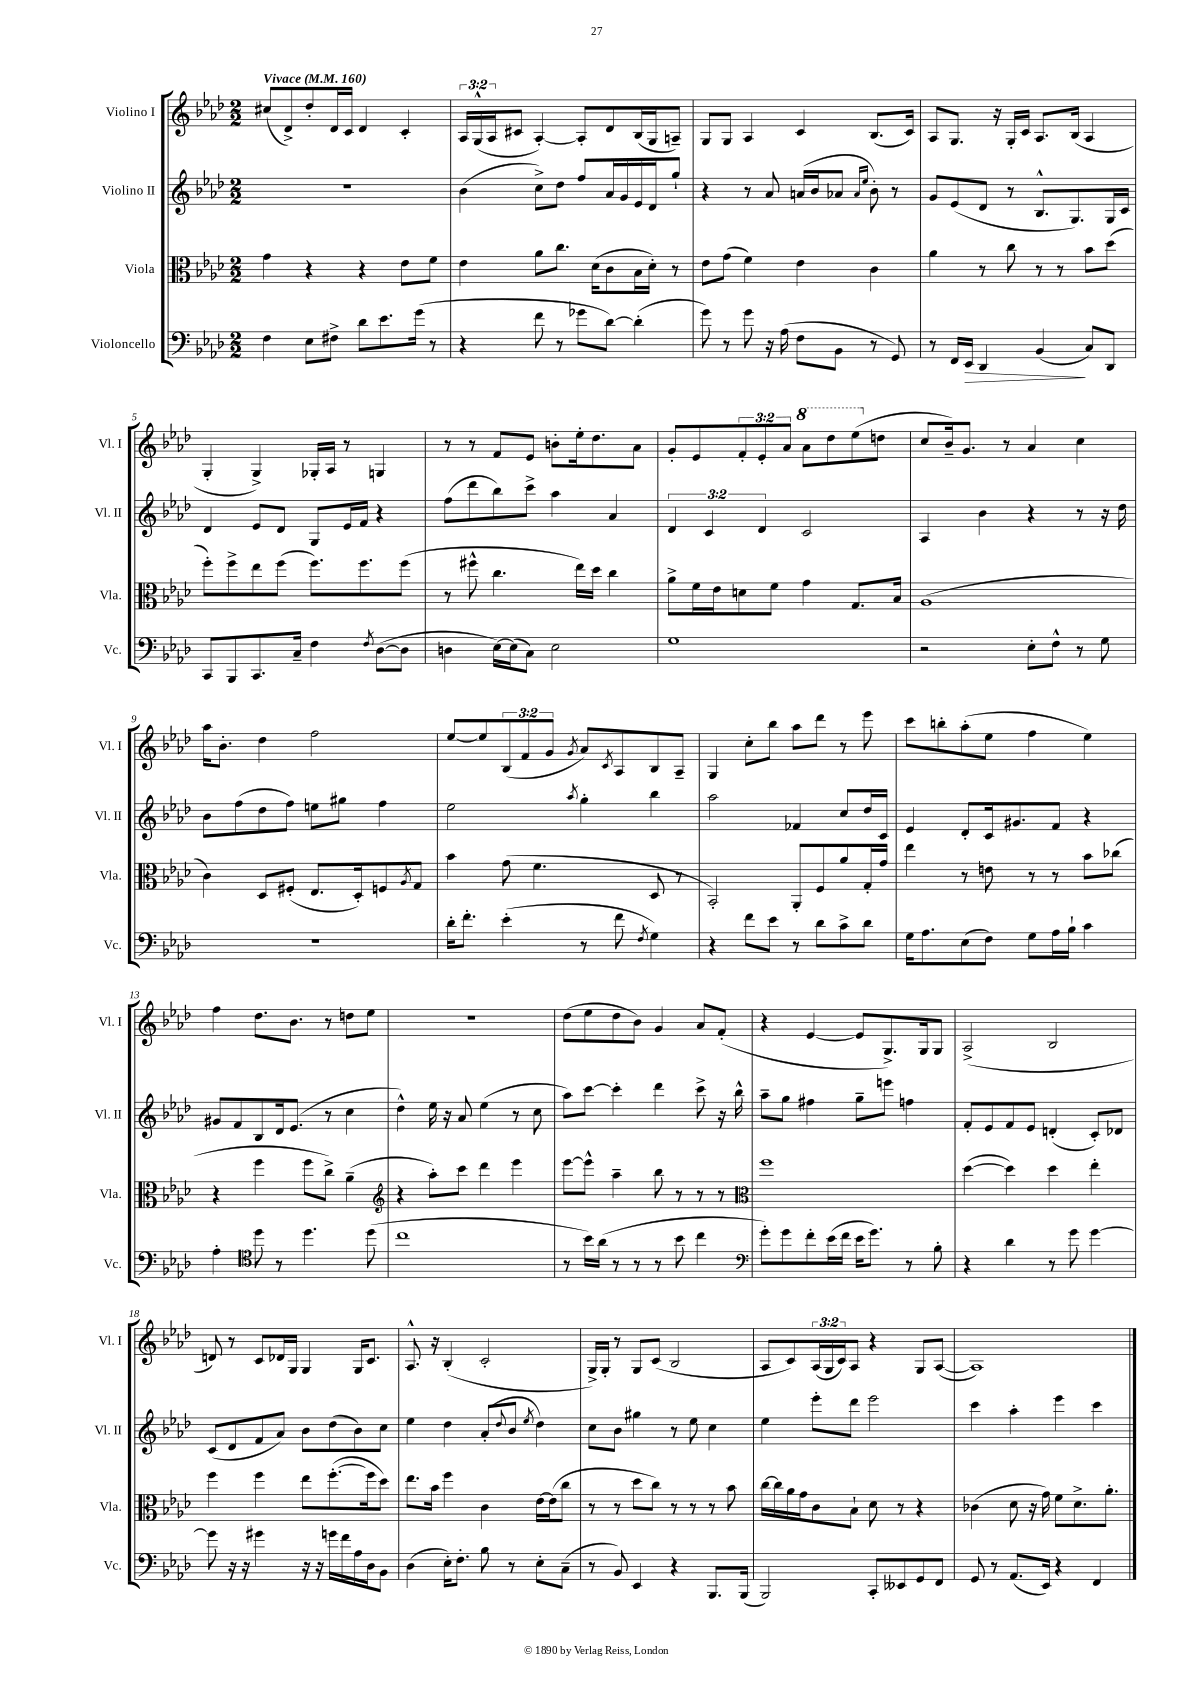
<<
\new StaffGroup <<
\new Staff = "s0" \with { instrumentName = "Violino I" shortInstrumentName = "Vl. I" } {
    \clef treble \key aes \major \numericTimeSignature \time 2/2 \override Staff.TupletNumber.text = #tuplet-number::calc-fraction-text \tempo "Vivace" 4 = 160
    cis''8( des'8->) des''8-. des'16 c'16 des'4 c'4-. |
    \tuplet 3/2 { aes16 g16-^( aes16 } cis'8 aes4~-.) aes8-. des'8 bes16( g16 a8--) |
    g8 g8 aes4 c'4 bes8.( c'16) |
    aes8 g8. r16 g16-. c'16 aes8. bes16( aes4 |
    g4-. g4->) ges16-. aes16 r8 g4 |
    r8 r8 f'8 ees'8 b'8-. ees''16-. des''8. aes'8 |
    g'8-. ees'8 \tuplet 3/2 { f'8-. ees'8-. aes'8 } \ottava #1 aes''8 des'''8 ees'''8( \ottava #0 d''8 |
    c''8 bes'16--) g'8. r8 aes'4 c''4 |
    aes''16 bes'8.-. des''4 f''2 |
    ees''8~ ees''8 \tuplet 3/2 { bes8( f'8 g'8 } \acciaccatura { g'8 } aes'8) \acciaccatura { c'8 } aes8 bes8 aes8-- |
    g4 c''8-. bes''8 aes''8 des'''8 r8 ees'''8 |
    c'''8 b''8-. aes''8-.( ees''8 f''4 ees''4) |
    f''4 des''8. bes'8. r8 d''8 ees''8 |
    r1 |
    des''8( ees''8 des''8 bes'8) g'4 aes'8 f'8-.( |
    r4 ees'4~ ees'8 g8.->) g16 g8 |
    aes2->( bes2 |
    d'8) r8 c'8 des'16 g16 g4 g16 c'8. |
    aes8.-^ r16 bes4-.( c'2-. |
    g16->) g16-. r8 g8 c'8( bes2 |
    aes8 c'8) \tuplet 3/2 { aes16( g16 c'16) } aes8 r4 g8 aes8~( |
    aes1) \bar "|." |
}
\new Staff = "s1" \with { instrumentName = "Violino II" shortInstrumentName = "Vl. II" } {
    \clef treble \key aes \major \numericTimeSignature \time 2/2 \override Staff.TupletNumber.text = #tuplet-number::calc-fraction-text
    r1 |
    bes'4( c''8->) des''8 f''8 aes'16 g'16 ees'16 des'16 g''8-! |
    r4 r8 aes'8 a'16( bes'16 aes'8 \grace { aes'16 ees''16 } bes'8-.) r8 |
    g'8 ees'8( des'8 r8 bes8.-^ g8.) g16 c'16 |
    des'4 ees'8 des'8 g8 ees'16 f'16 r4 |
    f''8( des'''8 bes''8) c'''8-> aes''4 aes'4 |
    \tuplet 3/2 { des'4 c'4 des'4 } c'2 |
    aes4 bes'4 r4 r8 r16 des''16 |
    bes'8 f''8( des''8 f''8) e''8 gis''8 f''4 |
    ees''2 \acciaccatura { aes''8 } g''4-. bes''4 |
    aes''2 fes'4 c''8 des''16 c'16 |
    ees'4 des'8-. c'16 gis'8. f'8 r4 |
    gis'8 f'8 bes8 des'16 ees'8.( r8 c''4 |
    des''4-^) ees''16 r16 aes'8 ees''4( r8 c''8 |
    aes''8) c'''8~ c'''4-. des'''4 c'''8-> r16 bes''16-^ |
    aes''8-- g''8 fis''4 g''8-- e'''8 f''4 |
    f'8-. ees'8 f'8 ees'8 d'4-.( c'8-.) des'8 |
    c'8( des'8 f'8 aes'8) bes'8 des''8( bes'8) c''8 |
    ees''4 des''4 aes'8-.( \appoggiatura { des''8 } bes'8 \acciaccatura { ees''8 } des''4) |
    c''8 bes'8 gis''4 r8 ees''8 c''4 |
    ees''4 ees'''8-. des'''8 ees'''2 |
    c'''4 aes''4-. ees'''4 c'''4 \bar "|." |
}
\new Staff = "s2" \with { instrumentName = "Viola" shortInstrumentName = "Vla." } {
    \clef alto \key aes \major \numericTimeSignature \time 2/2
    g'4 r4 r4 ees'8 f'8 |
    ees'4 aes'8 c''8. des'16( c'8 bes16 des'16-.) r8 |
    ees'8 g'8( f'4) ees'4 c'4 |
    aes'4 r8 c''8 r8 r8 bes'8 des''8( |
    f''8-.) f''8-> ees''8 f''8( f''8.) f''8. f''8( |
    r8 fis''8-^ c''4. ees''16) des''16 c''4 |
    aes'8-> f'16 ees'16 d'8 f'8 g'4 g8. bes16 |
    aes1( |
    c'4) des8 fis8-.( ees8. des16-.) f8 \acciaccatura { aes8 } g8 |
    bes'4 g'8( f'4. des8 r8 |
    bes,2-.) aes,8-. f8 aes'8 g16-. g'16 |
    ees''4 r8 e'8 r8 r8 bes'8 ces''8( |
    r4 f''4 f''8 c''8->) aes'4--( |
    \clef treble r4 aes''8-.) c'''8 des'''4 ees'''4 |
    ees'''8~ ees'''8-^ aes''4-- bes''8 r8 r8 r8 |
    \clef alto f''1 |
    des''4~( des''4) des''4 ees''4-. |
    f''4 f''4 ees''8 f''8.~-.( f''16 des''8) |
    ees''8. bes'16 f''4 c'4 ees'16~ ees'16( c''8 |
    r8 r8 des''8 c''8) r8 r8 r8 bes'8 |
    c''16~ c''16 aes'16 g'16 c'8 bes8-! des'8 r8 r4 |
    ces'4( des'8 r16 g'16) f'8 des'8.-> aes'8.-. \bar "|." |
}
\new Staff = "s3" \with { instrumentName = "Violoncello" shortInstrumentName = "Vc." } {
    \clef bass \key aes \major \numericTimeSignature \time 2/2
    f4 ees8 fis8-> des'8 ees'8. g'16( r8 |
    r4 f'8 r8 ges'8 des'8~) des'4-.( |
    g'8) r8 g'8 r16 aes16( f8 bes,8 r8 g,8) |
    r8 f,16 ees,16\> des,4 bes,4\!( c8) des,8 |
    c,8 bes,,8 c,8. c16-- f4 \acciaccatura { f8 } des8~( des8 |
    d4 ees16~) ees16( c8) ees2 |
    g1 |
    r2 ees8-. f8-^ r8 g8 |
    r1 |
    des'16-. f'8.-. ees'4-.( r8 f'8 \acciaccatura { f8 } g4) |
    r4 f'8 ees'8 r8 des'8 c'8-> des'8 |
    g16 aes8. ees8( f8) g8 aes16 bes16-! c'4 |
    aes4-. \clef tenor des''8 r8 des''4. des''8( |
    c''1 |
    r8 bes'16) aes'16( r8 r8 r8 bes'8 c''4 |
    \clef bass g'8-.) g'8 f'8-. ees'16( f'16 ees'16 g'8.) r8 bes8-. |
    r4 des'4 r8 g'8 g'4~ |
    g'8 r16 r16 gis'4 r16 r16 g'16 f'16 aes16 des16 bes,8 |
    des4( ees16-.) f8.-. bes8 r8 ees8-. c8--( |
    r8 bes,8) ees,4 r4 bes,,8. bes,,16( |
    bes,,2) c,8-. eeses,8 g,8 f,8 |
    g,8 r8 aes,8.( ees,16) r4 f,4 \bar "|." |
}
>>
>>
